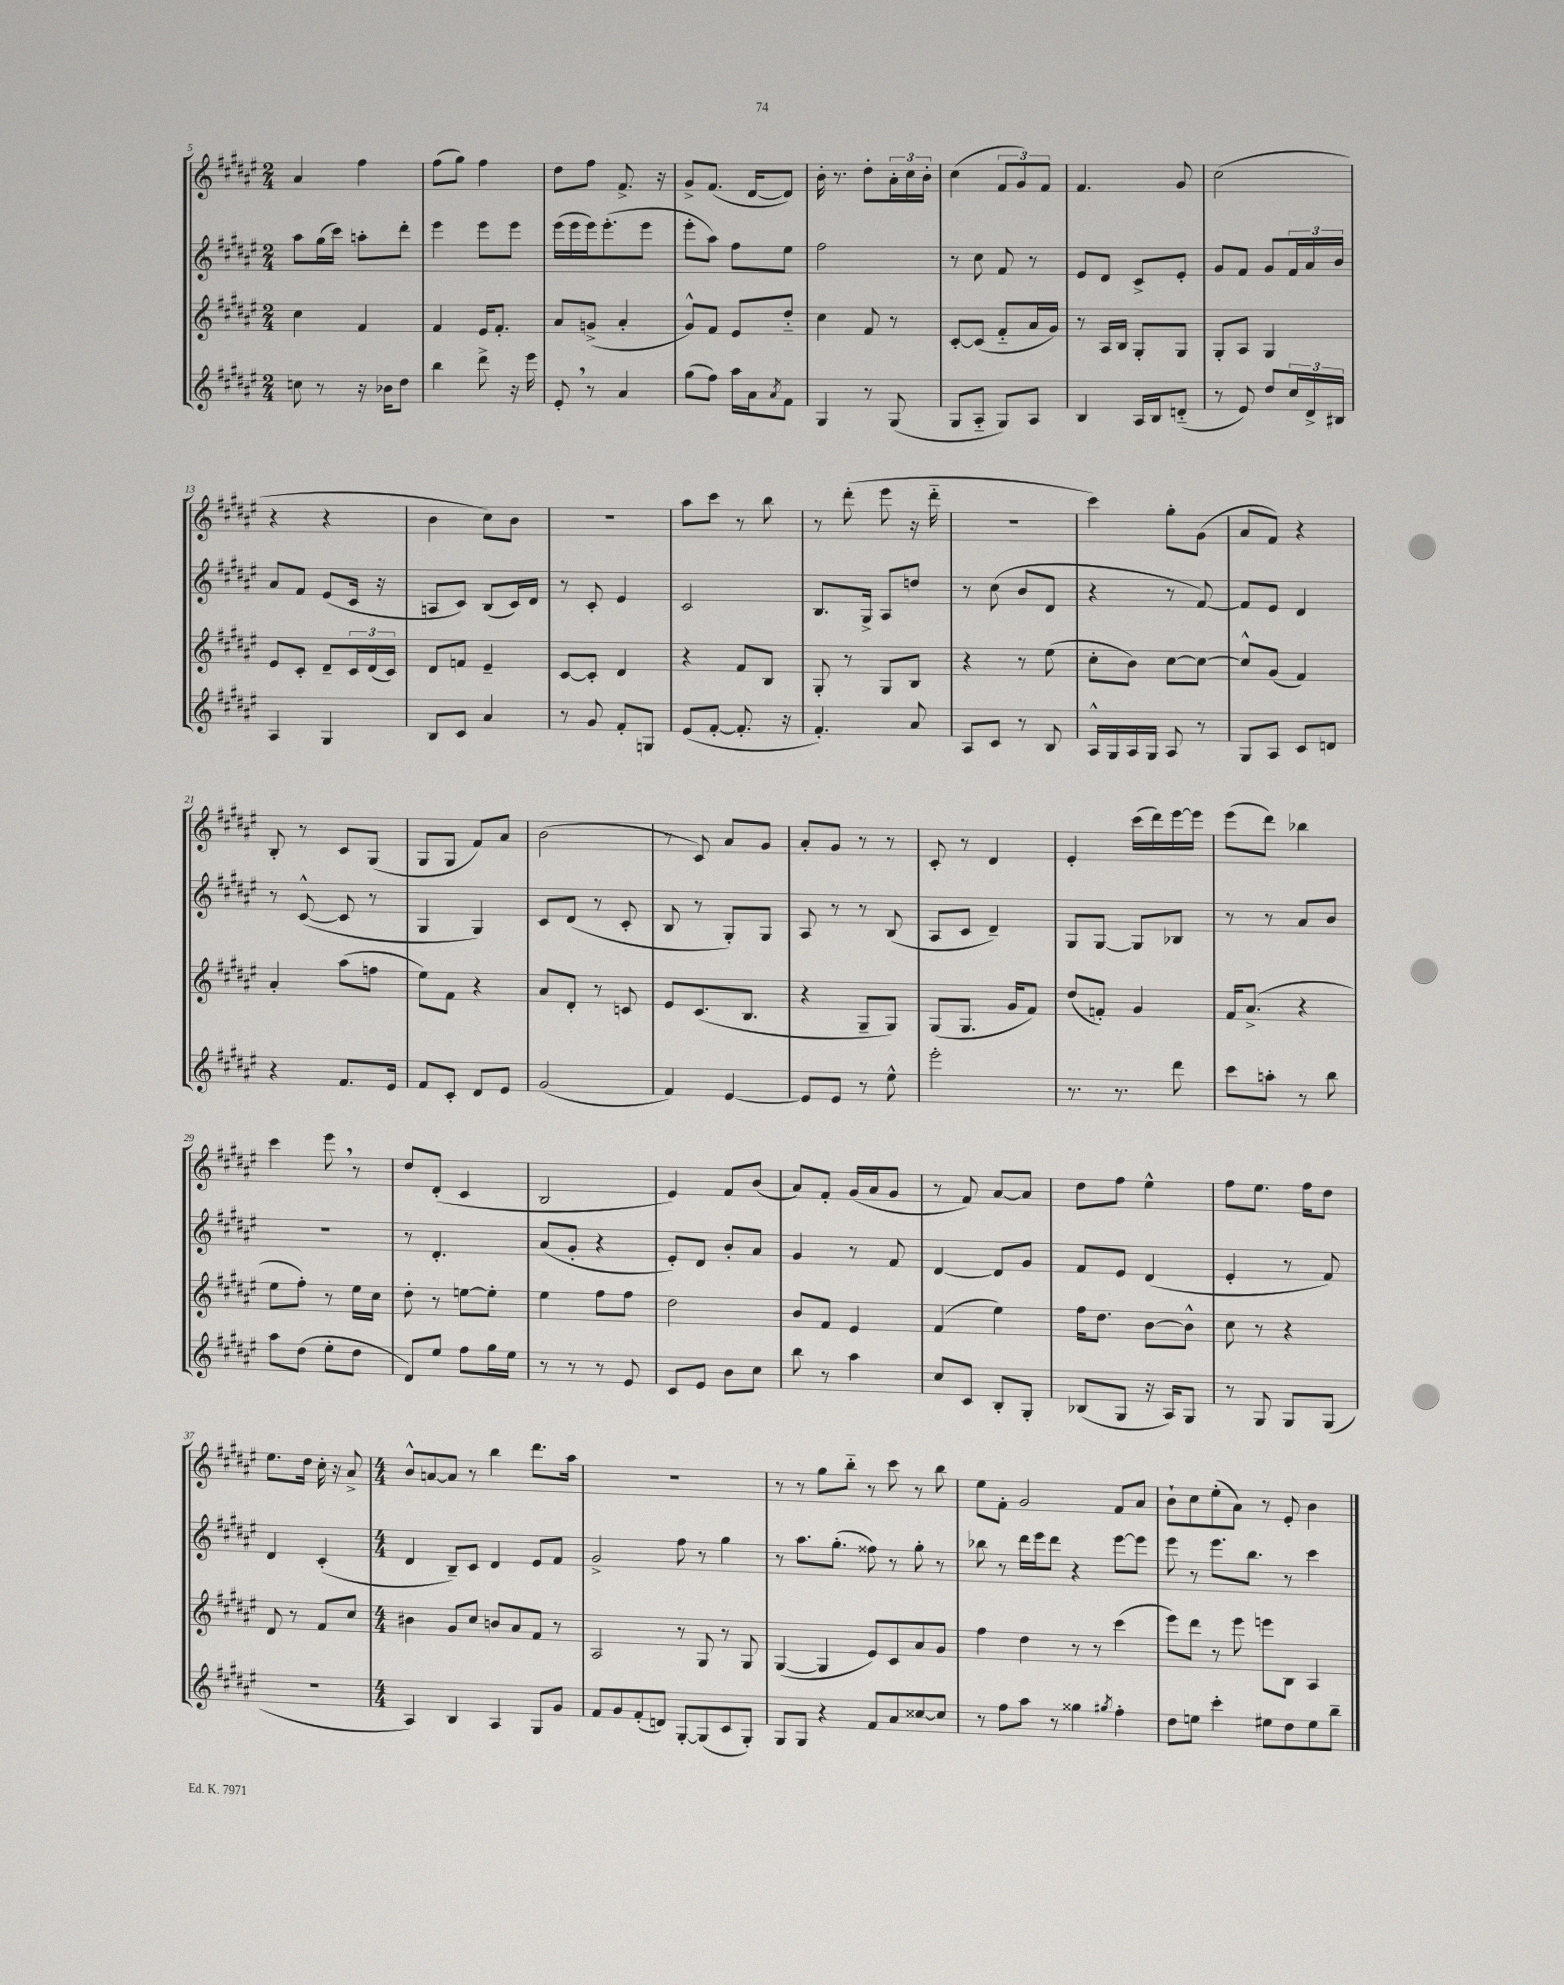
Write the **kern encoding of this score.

**kern	**kern	**kern	**kern
*part4	*part3	*part2	*part1
*staff4	*staff3	*staff2	*staff1
*clefG2	*clefG2	*clefG2	*clefG2
*k[f#c#g#d#a#e#]	*k[f#c#g#d#a#e#]	*k[f#c#g#d#a#e#]	*k[f#c#g#d#a#e#]
*M2/4	*M2/4	*M2/4	*M2/4
=5	=5	=5	=5
8ccn\	4cc#\	8aa#\L	4a#/
8r	.	(16gg#\L	.
.	.	16ccc#\JJ)	.
16r	4f#/	8aan'\L	4ff#\
16b-X\KL	.	.	.
8dd#\J	.	8ddd#'\J	.
=6	=6	=6	=6
4bb\	4f#/	4eee#\	(8ff#\L
.	.	.	8gg#\J)
8ddd#^\	16e#/KL	8eee#\L	4ff#\
.	8.f#'/J	.	.
16r	.	8eee#\J	.
16eee#\	.	.	.
=7	=7	=7	=7
8e#',/	8a#/L	(16eee#\LL	8dd#\L
.	.	16eee#\	.
8r	(8gn^/J	16eee#\J)	8ff#\J
.	.	(8.eee#'\	.
4a#/	4a#'/	.	8.f#^/
.	.	8eee#\J	.
.	.	.	16r
=8	=8	=8	=8
(8gg#\L	8g#^^/L)	8eee#'\L	8g#^/L
8ff#\J)	8f#/J	8aa#\J)	(8.f#/J
16aa#\LL	8e#/L	8ff#\L	.
16a#\J	.	.	[16d#/KL
8qa#/	.	.	.
8f#\J	8dd#/J	8ee#\J	8d#/J])
=9	=9	=9	=9
4G#/	4cc#\	2ff#\	16b'\
.	.	.	8.r
8r	8f#/	.	8dd#'\L
(8G#/	8r	.	24a#'\L
.	.	.	24cc#\
.	.	.	24b'\JJ
=10	=10	=10	=10
8G#/L	[8c#'/L	8r	(4cc#\
8A#/J	(8c#/J]	8cc#\	.
8G#/L)	8f#/L	8f#/	12f#/L
.	.	.	12g#/)
8A#/J	16a#/L	8r	.
.	.	.	12f#/J
.	16g#/JJ)	.	.
=11	=11	=11	=11
4B/	8r	8e#/L	4.f#/
.	16A#/LL	8d#/J	.
.	16B/JJ	.	.
16A#/LL	8G#'/L	8c#^/L	.
16B/J	.	.	.
(8dn/J	8G#/J	8e#'/J	8g#/
=12	=12	=12	=12
8r	8G#'/L	8g#/L	(2cc#\
8e#/)	8A#/J	8f#/J	.
8dd#/L	4G#/	8g#/L	.
24cc#/L	.	24f#/L	.
24d#^/	.	24a#/	.
24B#X/JJ	.	24b/JJ	.
!!LO:LB:g=z
=13	=13	=13	=13
4A#/	8e#/L	8a#/L	4r
.	8c#'/J	8f#/J	.
4G#/	8d#~/L	(8e#/L	4r
.	24c#/L	16c#/Jk	.
.	(24d#/	.	.
.	.	16r	.
.	24c#/JJ)	.	.
=14	=14	=14	=14
8B/L	8d#/L	8An/L	4b\
8c#/J	8fn/J	8c#/J)	.
4a#/	4e#~/	(8B/L	8cc#\L)
.	.	16c#/L)	8b\J
.	.	16d#/JJ	.
=15	=15	=15	=15
8r	[8c#/L	8r	2r
8g#/	8c#'/J]	8c#'/	.
8f#'/L	4d#/	4e#/	.
8Gn/J	.	.	.
=16	=16	=16	=16
(8e#/L	4r	2c#/	8aa#\L
[8f#'/J	.	.	8ccc#\J
8.f#'/]	8f#/L	.	8r
.	8B/J	.	8bb\
16r	.	.	.
=17	=17	=17	=17
4.f#'/)	8G#'/	8.B/L	8r
.	8r	.	(8ddd#'\
.	.	16G#^/Jk	.
.	8G#/L	8A#/L	8eee#\
8a#/	8B/J	8ddn/J	16r
.	.	.	16ddd#\
=18	=18	=18	=18
8A#/L	4r	8r	2r
8c#/J	.	(8cc#\	.
8r	8r	8b/L	.
8B/	(8ee#\	8d#/J	.
=19	=19	=19	=19
16A#^^/LL	8cc#'\L	4r	4ccc#\)
16G#/	.	.	.
16A#/	8b\J)	.	.
16G#/JJ	.	.	.
8A#/	[8cc#\L	8r	8gg#'\L
8r	8cc#\J_	[8f#/)	(8g#\J
=20	=20	=20	=20
8G#/L	8cc#^^/L]	8f#/L]	8a#/L
8A#/J	(8g#/J	8e#/J	8f#/J)
8c#/L	4f#/)	4d#/	4r
8dn/J	.	.	.
!!LO:LB:g=z
=21	=21	=21	=21
4r	4a#'/	8r	8B'/
.	.	([8c#^^/	8r
8.f#/L	(8aa#\L	8c#/]	8c#/L
.	8ffn\J	8r	(8G#/J
16e#/Jk	.	.	.
=22	=22	=22	=22
8f#/L	8ee#\L)	4G#/	8G#/L
8c#'/J	8f#\J	.	8G#/J
8d#/L	4r	4G#/)	8f#/L)
8e#/J	.	.	8a#/J
=23	=23	=23	=23
(2g#/	8a#/L	8c#/L	(2b\
.	8d#'/J	(8d#/J	.
.	8r	8r	.
.	8cn/	8c#'/	.
=24	=24	=24	=24
4f#/)	8e#/L	8B/	8r
.	(8.c#/	8r	8c#/)
[4e#/	.	8G#'/L)	8a#/L
.	8.B/J	.	.
.	.	8G#/J	8g#/J
=25	=25	=25	=25
8e#/L]	4r	8A#/	8a#'/L
8e#/J	.	8r	8g#/J
8r	8G#~/L	8r	8r
8ee#^^\	8G#/J)	(8B/	8r
=26	=26	=26	=26
2eee#'\	(8G#/L	8A#/L	8c#'/
.	8.G#/J	8c#/J	8r
.	.	4d#~/)	4d#/
.	16g#/KL	.	.
.	8f#/J)	.	.
=27	=27	=27	=27
8.r	(8dd#/L	8G#/L	4e#'/
.	8fn'/J)	[8G#/J	.
8.r	.	.	.
.	4g#/	8G#/L]	(16ccc#\LL
.	.	.	16ddd#\)
8ddd#\	.	8B-X/J	[16eee#\
.	.	.	16eee#\JJ]
=28	=28	=28	=28
8ccc#\L	16f#/KL	8r	(8eee#\L
.	(8.a#^/J	.	.
8aan'\J	.	8r	8ddd#\J)
8r	4r	8a#/L	4bb-X\
8bb\	.	8b/J	.
!!LO:LB:g=z
=29	=29	=29	=29
8aa#\L	8ee#\L	2r	4ccc#\
(8dd#\J	8ff#'\J)	.	.
8ee#'\L	8r	.	8eee#,\
8dd#\J	16ee#\LL	.	8r
.	16cc#\JJ	.	.
=30	=30	=30	=30
8d#/L)	8dd#'\	8r	8dd#/L
8ee#/J	8r	4.d#'/	(8d#'/J
8ff#\L	[8een\L	.	4c#/
16gg#\L	8ee'\J]	.	.
16ee#\JJ	.	.	.
=31	=31	=31	=31
8r	4ee#\	(8a#/L	2B/
8r	.	8g#'/J	.
8r	8ff#\L	4r	.
8e#/	8ff#\J	.	.
=32	=32	=32	=32
8c#/L	2dd#\	8e#'/L)	4e#/)
8e#/J	.	8d#/J	.
8b\L	.	8b'/L	8f#/L
8cc#\J	.	8a#/J	(8b/J
=33	=33	=33	=33
8bb\	8b/L	4g#/	8a#/L)
8r	8f#/J	.	8f#'/J
4aa#\	4e#/	8r	(16g#/LL
.	.	.	16a#/J
.	.	8f#/	8g#/J
=34	=34	=34	=34
8cc#/L	(4f#/	[4d#/	8r
8c#/J	.	.	8f#/)
8B'/L	4ee#\)	8d#/L]	[8a#/L
8G#'/J	.	8g#/J	8a#/J]
=35	=35	=35	=35
(8B-X/L	16ff#\KL	8f#/L	8dd#\L
.	8.dd#\J	.	.
8G#/J	.	8e#/J	8ff#\J
16r	[8b\L	(4d#/	4ee#^^\
16A#/KL)	.	.	.
8G#/J	8b^^\J]	.	.
=36	=36	=36	=36
8r	8cc#\	4e#'/	8ff#\L
8G#/	8r	.	8.ee#\J
8G#/L	4r	8r	.
.	.	.	16ff#\KL
(8G#/J	.	8f#/)	8dd#\J
!!LO:LB:g=z
=37	=37	=37	=37
2r	8d#/	4d#/	8.ee#\L
.	8r	.	.
.	.	.	16dd#\Jk
.	8f#/L	(4c#'/	16cc#'\
.	.	.	16r
.	8cc#/J	.	8a#^/
=38	=38	=38	=38
*M4/4	*M4/4	*M4/4	*M4/4
4A#/)	4b#X\	4d#/	8b^^/L
.	.	.	[8an/
4B/	8g#/L	8B~/L)	8a/J]
.	8cc#/J	8c#/J	8r
4A#/	8bn/L	4d#/	4bb\
.	8a#/	.	.
8G#/L	8f#/J	8e#/L	8.ddd#\L
8g#/J	8r	8f#/J	.
.	.	.	16aa#\Jk
=39	=39	=39	=39
8f#/L	2A#/	2g#^/	1r
8g#/	.	.	.
(8f#'/	.	.	.
8dn/J)	.	.	.
[8G#'/L	8r	8ff#\	.
(8G#/]	8G#/	8r	.
8c#/	8r	4gg#\	.
8G#'/J)	8G#/	.	.
=40	=40	=40	=40
8G#/L	([4G#/	8r	8r
8G#/J	.	8.aa#\L	8r
4r	4G#/]	.	8gg#\L
.	.	(8.gg#'\J	.
.	.	.	8bb\J
8f#/L	8e#/L)	8ff##X\)	8r
8a#/	8c#/	8r	8ccc#\
[8cc##X/	8a#/	8gg#'\	8r
8cc##/J]	8g#/J	8r	8bb\
=41	=41	=41	=41
8r	4ff#\	8bb-X\	8ee#\L
8ff#\L	.	8r	8f#'\J
8aa#\J	4dd#\	16ddd#\LL	2g#/
.	.	16eee#\J	.
8r	.	8ddd#\J	.
4gg##X\	8r	4r	.
.	8r	.	.
8qgg#X/	.	.	.
4ff#'\	(4ccc#\	[8eee#\L	8f#/L
.	.	8eee#\J]	8a#/J
=42	=42	=42	=42
8dd#\L	8eee#\L)	8eee#\	8b`\L
8een\J	8ddd#\J	8r	8cc#\
4ccc#'\	8r	8.eee#\L	(8ee#'\
.	8eee#\	.	8a#\J)
.	.	8.bb\J	.
8ee#X\L	8eeen\L	.	8r
8dd#\	8B\J	8r	8e#'/
8ee#\	4A#/	4ccc#\	4b\
8bb~\J	.	.	.
==	==	==	==
*-	*-	*-	*-
